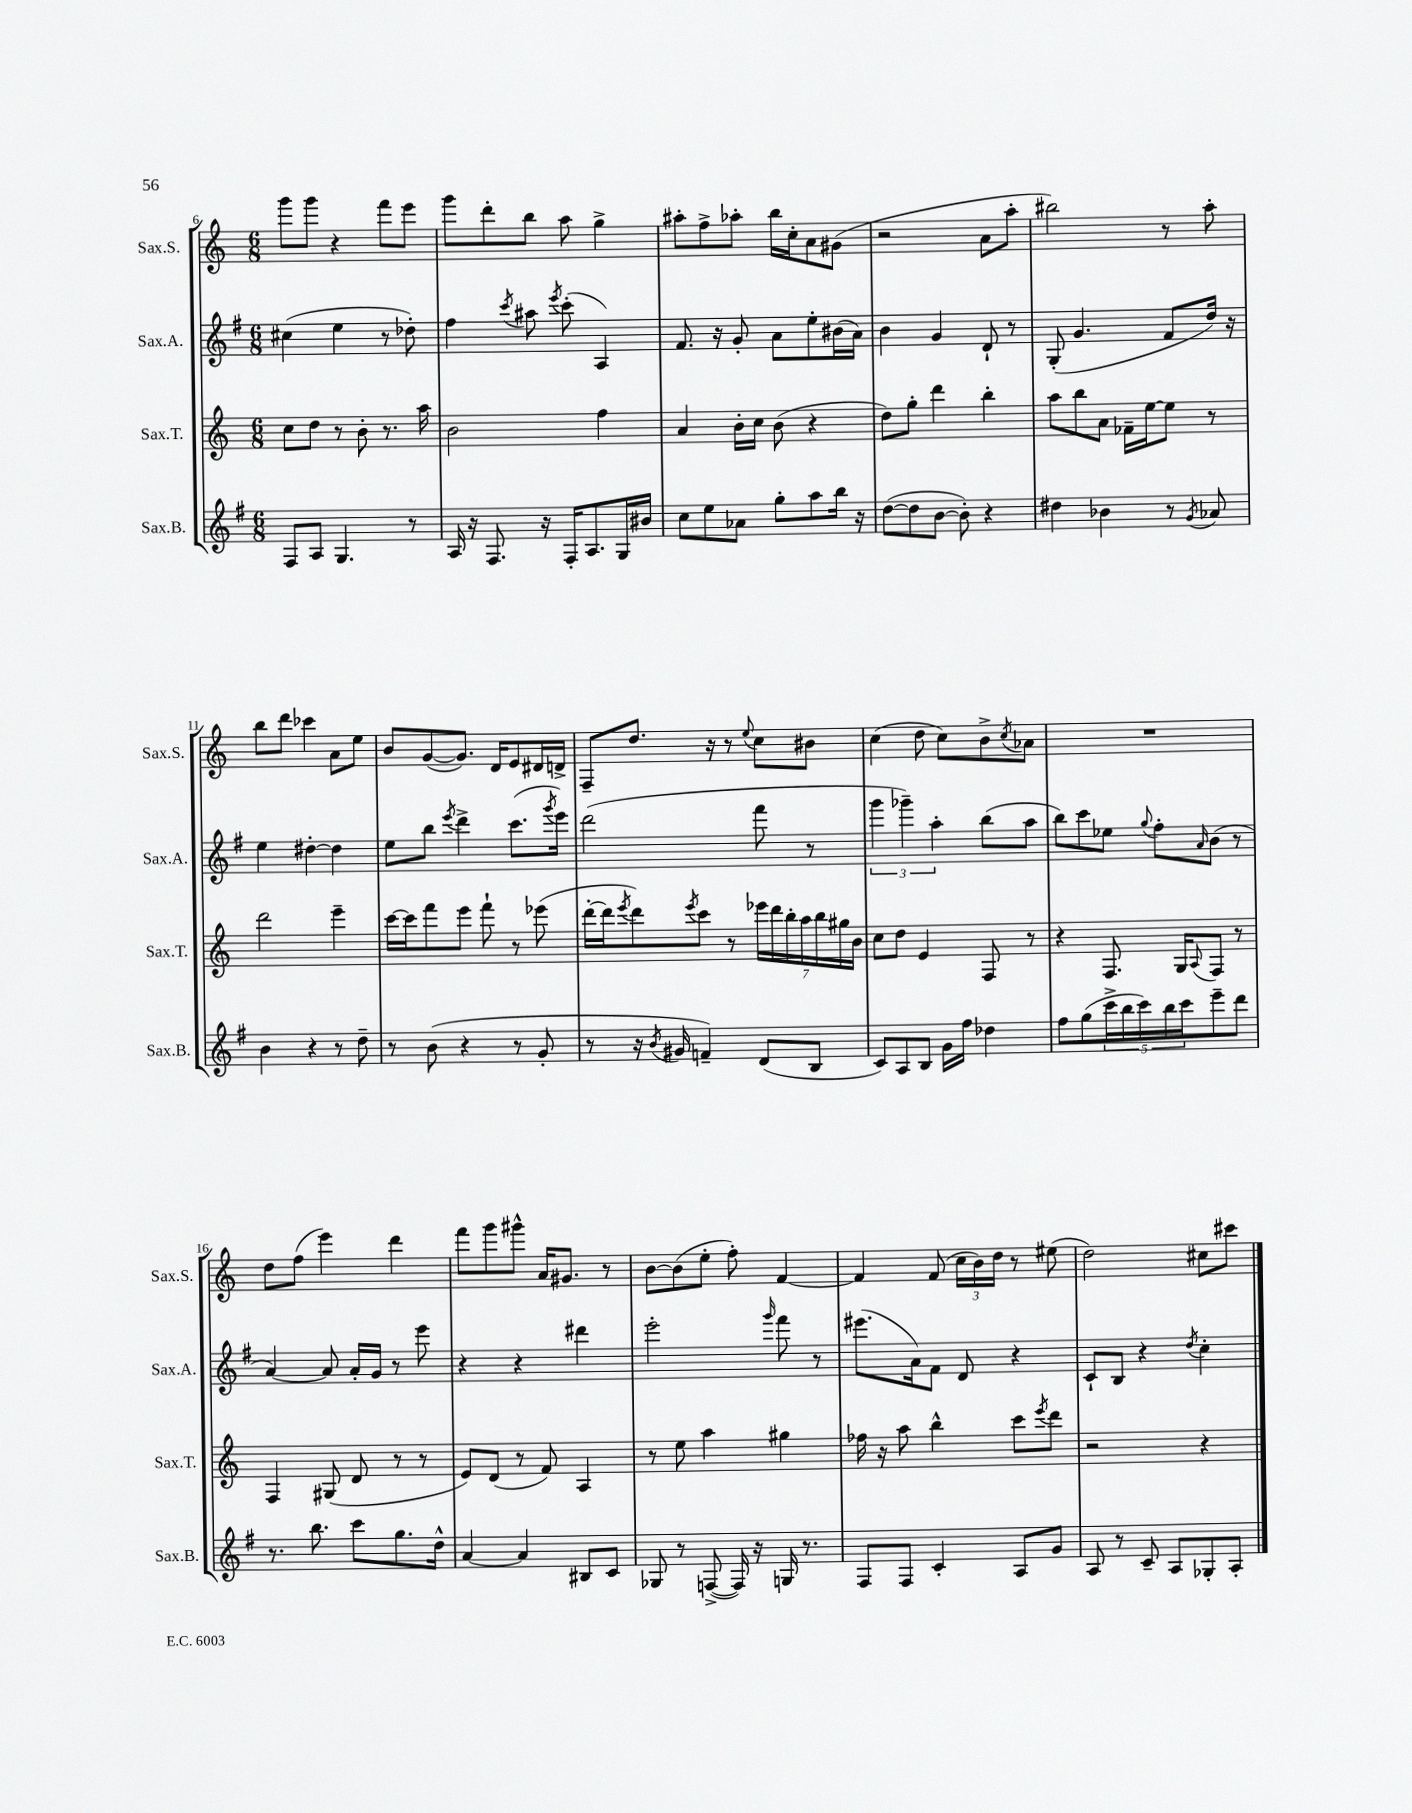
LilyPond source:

<<
\new StaffGroup <<
\new Staff = "s0" \with { instrumentName = "Sax.S." shortInstrumentName = "Sax.S." } {
    \clef treble \key c \major \numericTimeSignature \time 6/8
    g'''8 g'''8 r4 f'''8 e'''8 |
    g'''8 d'''8-. b''8 a''8 g''4-> |
    ais''8-. f''8-> aes''8-. b''16 c''16-. a'8 gis'8( |
    r2 a'8 a''8-. |
    bis''2) r8 a''8-. |
    b''8 d'''8 ces'''4 a'8 e''8 |
    b'8 g'8~( g'8.) d'16 e'8 dis'16 d'16-> |
    f8-- d''8. r16 r8 \appoggiatura { e''8 } c''8 bis'8 |
    c''4( d''8 c''8) b'8-> \acciaccatura { c''8 } aes'8 |
    R2. |
    d''8 f''8( e'''4) d'''4 |
    f'''8 g'''8 gis'''8-^ a'16 gis'8. r8 |
    b'8~ b'8( e''8-. f''8-.) f'4~ |
    f'4 f'8( \tuplet 3/2 { c''16 b'16) d''16 } r8 eis''8( |
    d''2) cis''8 cis'''8 \bar "|." |
}
\new Staff = "s1" \with { instrumentName = "Sax.A." shortInstrumentName = "Sax.A." } {
    \clef treble \key g \major \numericTimeSignature \time 6/8
    cis''4( e''4 r8 des''8-.) |
    fis''4 \acciaccatura { c'''8 } ais''8 \acciaccatura { e'''8 } c'''8-.( a4) |
    fis'8. r16 g'8-. a'8 e''8-. bis'16( a'16) |
    b'4 g'4 d'8-! r8 |
    g8-.( g'4. fis'8 d''16) r16 |
    e''4 dis''4~-. dis''4 |
    e''8 b''8 \acciaccatura { e'''8 } d'''4-> c'''8.( \acciaccatura { g'''8 } e'''16) |
    d'''2( fis'''8 r8 |
    \tuplet 3/2 { g'''4 ges'''4--) a''4-. } b''8( a''8 |
    b''8) c'''8 ees''8 \appoggiatura { g''8 } fis''8-. \grace { a'16 } b'8( r8 |
    a'4~) a'8 a'16-. g'16 r8 e'''8 |
    r4 r4 dis'''4 |
    e'''2-. \grace { g'''16 } fis'''8 r8 |
    eis'''8.( a'16) fis'8 d'8 r4 |
    c'8-! b8 r4 \acciaccatura { d''8 } c''4-. \bar "|." |
}
\new Staff = "s2" \with { instrumentName = "Sax.T." shortInstrumentName = "Sax.T." } {
    \clef treble \key c \major \numericTimeSignature \time 6/8
    c''8 d''8 r8 b'8-. r8. a''16 |
    b'2 f''4 |
    a'4 b'16-. c''16 b'8( r4 |
    d''8) g''8-. d'''4 b''4-. |
    a''8 b''8 a'8 fes'16-- e''16~ e''8 r8 |
    d'''2 e'''4-- |
    c'''16~ c'''16 f'''8 e'''8 f'''8-! r8 ees'''8( |
    d'''16~-. d'''16 \acciaccatura { e'''8 } d'''8) \acciaccatura { e'''8 } c'''8 r8 \tuplet 7/4 { ees'''16 d'''16 b''16-. a''16 b''16 gis''16 b'16 } |
    c''8 d''8 e'4 f8 r8 |
    r4 f8. g16 \appoggiatura { a8 } f8 r8 |
    f4 gis8( d'8 r8 r8 |
    e'8) d'8( r8 f'8) a4 |
    r8 e''8 a''4 gis''4 |
    fes''16 r16 a''8 b''4-^ c'''8 \acciaccatura { e'''8 } d'''8 |
    r2 r4 \bar "|." |
}
\new Staff = "s3" \with { instrumentName = "Sax.B." shortInstrumentName = "Sax.B." } {
    \clef treble \key g \major \numericTimeSignature \time 6/8
    fis8 a8 g4. r8 |
    a16 r16 fis8. r16 fis16-. a8. g16 bis'16 |
    c''8 e''8 aes'8 g''8-. a''8 b''16 r16 |
    d''8~( d''8 b'8~ b'8-.) r4 |
    dis''4 bes'4 r8 \acciaccatura { g'8 } aes'8 |
    b'4 r4 r8 d''8-- |
    r8 b'8( r4 r8 g'8-. |
    r8 r16 \acciaccatura { b'8 } gis'16 f'4--) d'8( b8 |
    c'8) a8 b8 g'16 fis''16 des''4 |
    fis''8 g''8( \tuplet 5/4 { c'''16-> b''16 c'''16) b''16 c'''16 } e'''8-- d'''8 |
    r8. b''8. c'''8 g''8. d''16-^ |
    a'4~ a'4 bis8 c'8 |
    ges8 r8 f8~->( f16) r16 g16 r8. |
    fis8 fis8 c'4-. a8 g'8 |
    a8 r8 c'8-- a8 ges8-. a8-. \bar "|." |
}
>>
>>
\layout { \context { \Score currentBarNumber = #6 } }
